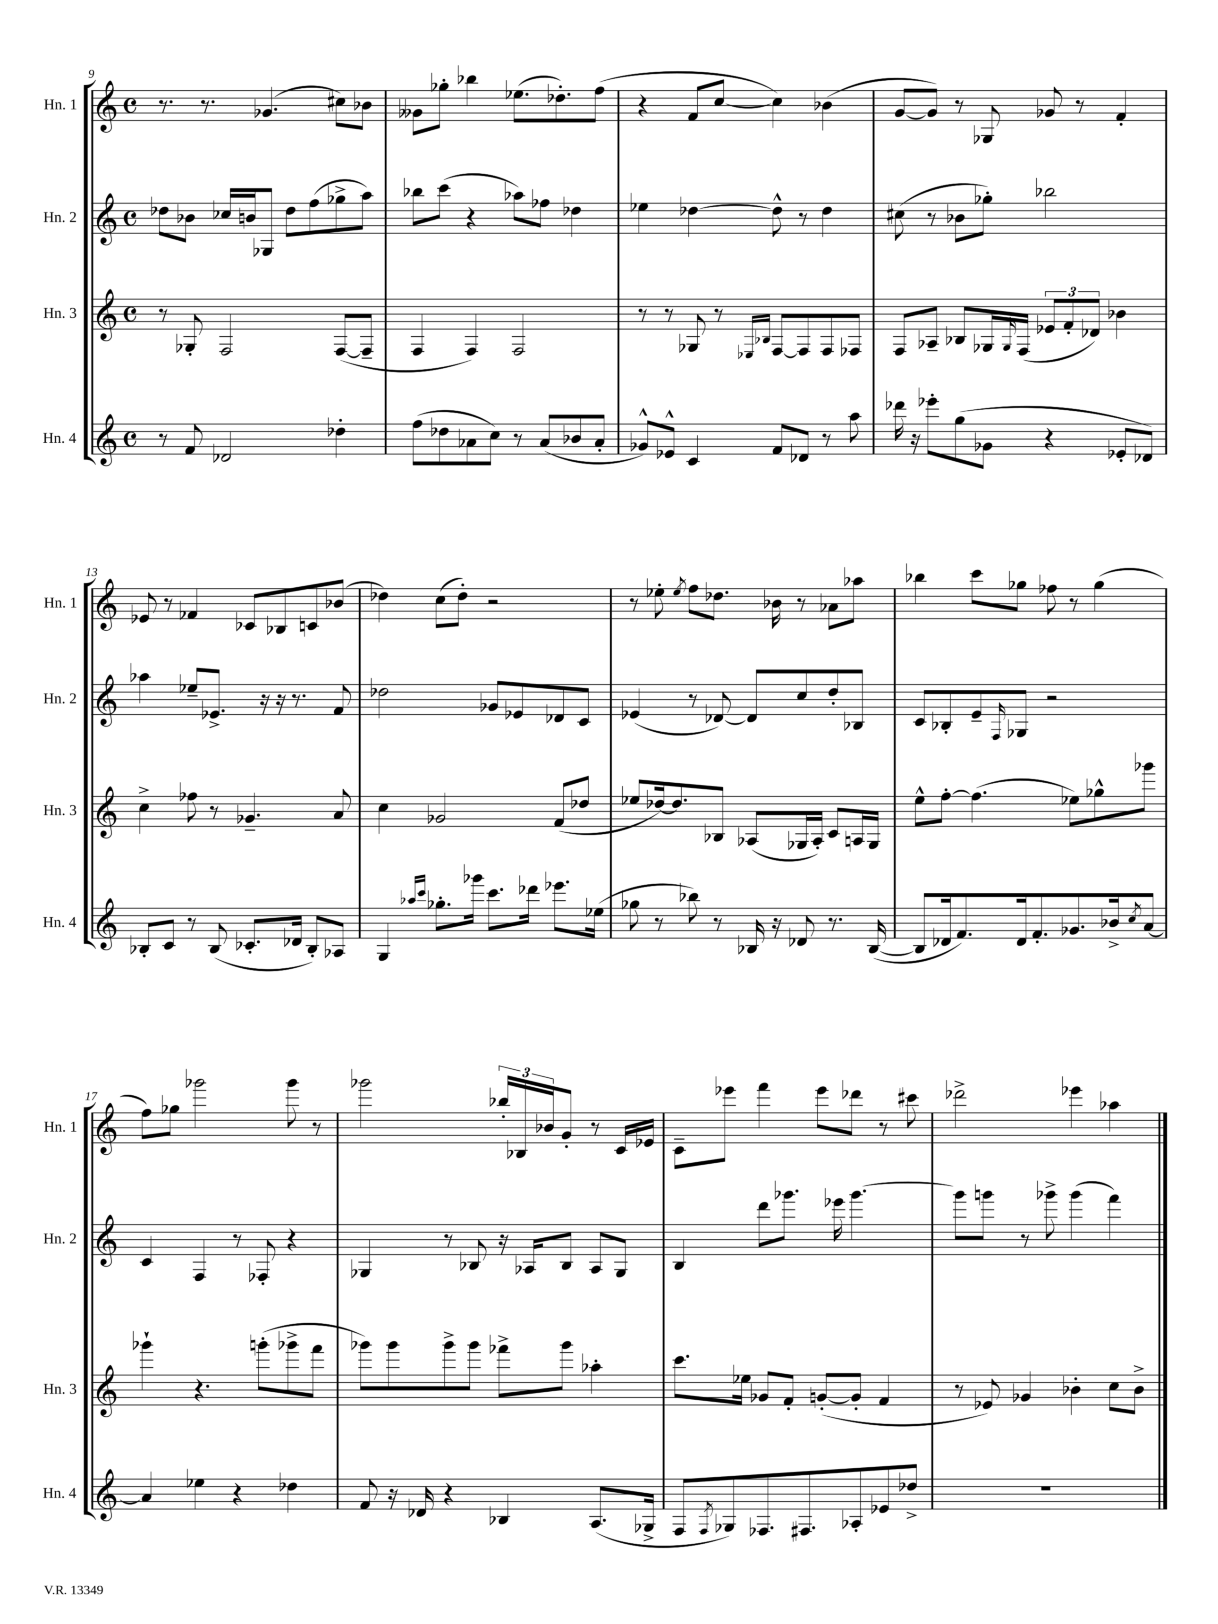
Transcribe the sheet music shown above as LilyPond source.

<<
\new StaffGroup <<
\new Staff = "s0" \with { instrumentName = "Hn. 1" shortInstrumentName = "Hn. 1" } {
    \clef treble \key c \major \defaultTimeSignature \time 4/4
    r8. r8. ges'4.( cis''8) bes'8 |
    geses'8 ges''8-. bes''4 ees''8.( des''8.-.) f''8( |
    r4 f'8 c''8~ c''4) bes'4( |
    g'8~ g'8) r8 ges8 ges'8 r8 f'4-. |
    ees'8 r8 fes'4 ces'8 bes8 c'8 bes'8( |
    des''4) c''8( des''8-.) r2 |
    r8 ees''8-. \acciaccatura { ees''8 } f''8 des''8. bes'16 r8 aes'8 aes''8 |
    bes''4 c'''8 ges''8 fes''8 r8 ges''4( |
    f''8) ges''8 ges'''2 ges'''8 r8 |
    ges'''2 \tuplet 3/2 { bes''16-. bes16 bes'16 } g'8-. r8 c'16 ees'16 |
    c'8-- ees'''8 f'''4 ees'''8 des'''8 r8 cis'''8 |
    des'''2-> ees'''4 aes''4 \bar "|." |
}
\new Staff = "s1" \with { instrumentName = "Hn. 2" shortInstrumentName = "Hn. 2" } {
    \clef treble \key c \major \defaultTimeSignature \time 4/4
    des''8 bes'8 ces''16 b'16 ges8 des''8 f''8( ges''8-> a''8) |
    bes''8 c'''8( r4 aes''8) fes''8 des''4 |
    ees''4 des''4~ des''8-^ r8 des''4 |
    cis''8( r8 bes'8 ges''8-.) bes''2 |
    aes''4 ees''8-- ees'8.-> r16 r16 r8. f'8 |
    des''2 ges'8 ees'8 des'8 c'8 |
    ees'4( r8 des'8~) des'8 c''8 d''8-. bes8 |
    c'8 bes8-. e'8-- \grace { f16 } ges8 r2 |
    c'4 f4 r8 fes8-. r4 |
    ges4 r8 bes8 r16 aes16 bes8 aes8 ges8 |
    b4 d'''8 ges'''8. ees'''16 ges'''4.~ |
    ges'''8 g'''8 r8 ges'''8-> ges'''4( f'''4) \bar "|." |
}
\new Staff = "s2" \with { instrumentName = "Hn. 3" shortInstrumentName = "Hn. 3" } {
    \clef treble \key c \major \defaultTimeSignature \time 4/4
    r8 ges8-. f2 f8~( f8-- |
    f4 f4) f2 |
    r8 r8 ges8 r8 \grace { ees16 bes16 } f8~ f8 f8 fes8 |
    f8 aes8-- bes8 ges16 \grace { ges16 } f16( \tuplet 3/2 { ees'8 f'8-. des'8) } bes'4 |
    c''4-> fes''8 r8 ges'4.-- a'8 |
    c''4 ges'2 f'8( des''8 |
    ees''8 des''16~) des''8. bes8 aes8( ges16 aes16-.) c'8 a16 ges16 |
    e''8-^ f''8~-. f''4.( ees''8) ges''8-^ ges'''8 |
    ges'''4-! r4. g'''8-.( ges'''8-> f'''8 |
    ges'''8) ges'''8 ges'''8-> ges'''8 fes'''8-> ges'''8 aes''4-. |
    c'''8. ees''16 ges'8 f'8-. g'8~-.( g'8-. f'4 |
    r8 ees'8) ges'4 bes'4-. c''8 bes'8-> \bar "|." |
}
\new Staff = "s3" \with { instrumentName = "Hn. 4" shortInstrumentName = "Hn. 4" } {
    \clef treble \key c \major \defaultTimeSignature \time 4/4
    r8 f'8 des'2 des''4-. |
    f''8( des''8 aes'8 c''8) r8 aes'8( bes'8 aes'8-. |
    ges'8-^) ees'8-^ c'4 f'8 des'8 r8 a''8 |
    des'''16 r16 ees'''8-. g''8( ges'8 r4 ees'8-. des'8) |
    bes8-. c'8 r8 bes8( ces'8.-. des'16 bes8-.) aes8 |
    g4 \grace { aes''16 c'''16 } ges''8.-. ges'''16 c'''8. des'''16 ees'''8. ees''16( |
    ges''8 r8 bes''8) r8 bes16 r16 des'8 r8. bes16~( |
    bes8 des'16 f'8.) des'16 f'8.-. ges'8. bes'16-> \acciaccatura { c''8 } a'8~ |
    a'4 ees''4 r4 des''4 |
    f'8 r16 des'16 r4 bes4 a8.( ges16-> |
    f8 \acciaccatura { f8 } ges8) fes8. fis8. aes8-. ees'8 des''8-> |
    R1 \bar "|." |
}
>>
>>
\layout { \context { \Score currentBarNumber = #9 } }
